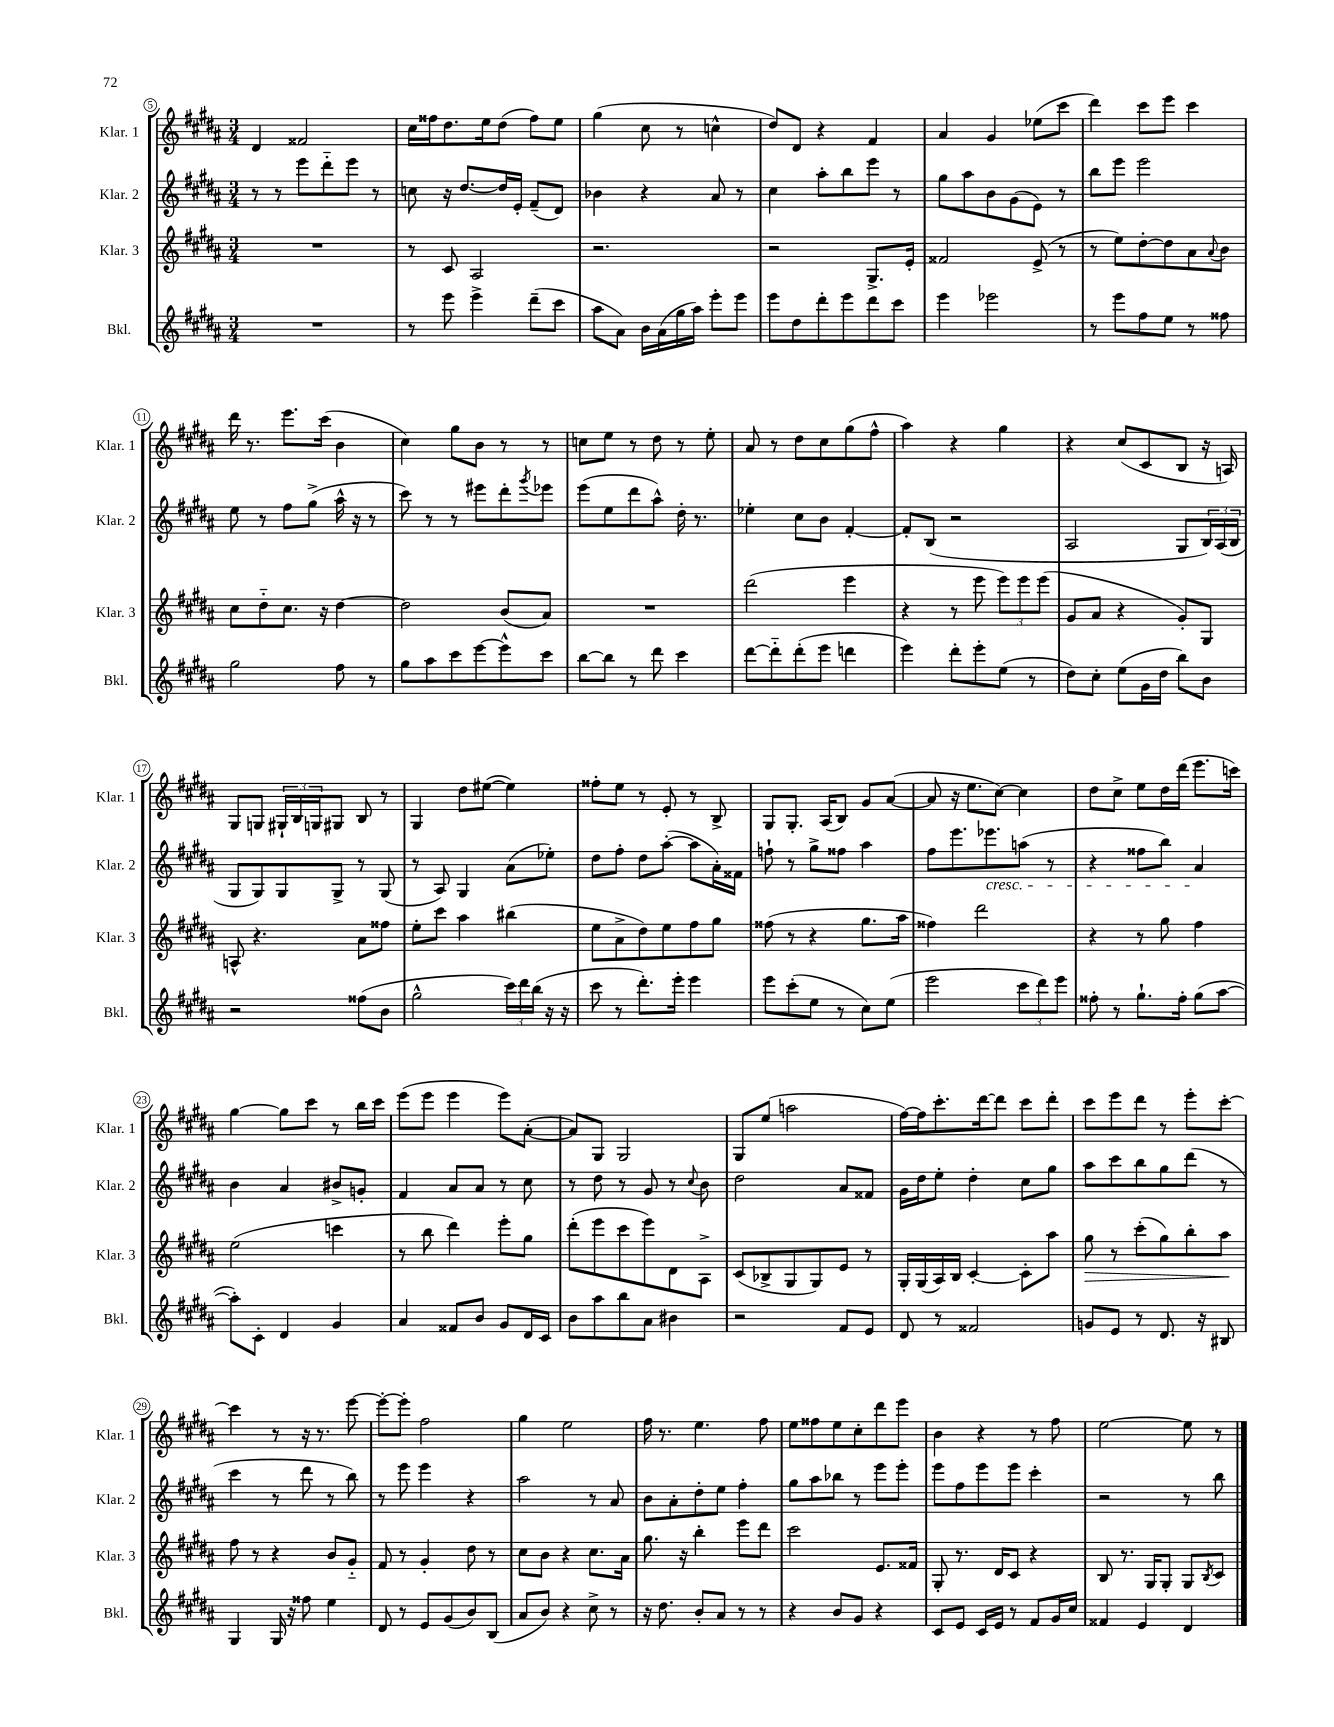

**kern	**kern	**kern	**kern
*staff4	*staff3	*staff2	*staff1
*clefG2	*clefG2	*clefG2	*clefG2
*k[f#c#g#d#a#]	*k[f#c#g#d#a#]	*k[f#c#g#d#a#]	*k[f#c#g#d#a#]
*M3/4	*M3/4	*M3/4	*M3/4
2.r	2.r	8r	4d#
.	.	8r	.
.	.	8eee	2f##
.	.	8ddd#'~	.
.	.	8eee	.
.	.	8r	.
=	=	=	=
8r	8r	8cc	16cc#
.	.	.	16ff##
8eee	8c#	16r	8.dd#
.	.	[8.dd#	.
4eee^	2A#	.	.
.	.	.	16ee
.	.	16dd#]	(8dd#
.	.	16e'	.
(8ddd#~	.	(8f#~	8ff##)
8ccc#	.	8d#)	8ee
=	=	=	=
8aa#	2.r	4b-	(4gg#
8a#)	.	.	.
16b	.	4r	8cc#
(16a#	.	.	.
16gg#	.	.	8r
16aa#)	.	.	.
8eee'	.	8a#	4cc^^
8eee	.	8r	.
=	=	=	=
8eee	2r	4cc#	8dd#)
8dd#	.	.	8d#
8ddd#'	.	8aa#'	4r
8eee	.	8bb	.
8ddd#	8.G#^	8eee	4f#
8ccc#	.	8r	.
.	16e'	.	.
=	=	=	=
4eee	2f##	8gg#	4a#
.	.	8aa#	.
2eee-	.	8b	4g#
.	.	(8g#	.
.	(8e^	8e)	(8ee-
.	8r	8r	8ccc#
=	=	=	=
8r	8r	8bb	4ddd#)
8eee	8ee)	8eee	.
8ff#	[8dd#'	2eee	8ccc#
8ee	8dd#]	.	8eee
8r	8a#	.	4ccc#
.	8qqa#	.	.
8ff##	8b	.	.
=	=	=	=
2gg#	8cc#	8ee	16ddd#
.	.	.	8.r
.	8dd#'~	8r	.
.	8.cc#	8ff#	8.eee
.	.	(8gg#^	.
.	16r	.	(16ccc#
8ff#	[4dd#	16aa#^^	4b
.	.	16r	.
8r	.	8r	.
=	=	=	=
8gg#	2dd#]	8ccc#)	4cc#)
8aa#	.	8r	.
8ccc#	.	8r	8gg#
[8eee	.	8eee#	8b
8eee^^]	(8b	8ddd#'	8r
.	.	8qggg#	.
8ccc#	8a#)	8eee-	8r
=	=	=	=
[8bb	2.r	(8eee	8cc
8bb]	.	8ee	8ee
8r	.	8ddd#	8r
8ddd#	.	8aa#^^)	8dd#
4ccc#	.	16dd#'	8r
.	.	8.r	.
.	.	.	8ee'
=	=	=	=
[8ddd#	(2ddd#	4ee-'	8a#
8ddd#'~]	.	.	8r
(8ddd#'	.	8cc#	8dd#
8eee	.	8b	8cc#
4ddd	4eee	[4f#'	(8gg#
.	.	.	8ff#^^
=	=	=	=
4eee)	4r	8f#']	4aa#)
.	.	(8B	.
8ddd#'	8r	2r	4r
8eee'	8eee	.	.
(8ee	12eee)	.	4gg#
.	12eee	.	.
8r	.	.	.
.	(12eee	.	.
=	=	=	=
8dd#)	8g#	2A#	4r
8cc#'	8a#	.	.
(8ee	4r	.	(8cc#
16g#	.	.	8c#
16dd#	.	.	.
8bb)	8g#')	8G#	8B
8b	8G#	24B)	16r
.	.	(24A#	.
.	.	.	16A)
.	.	24B	.
=	=	=	=
2r	8A^^	8G#	8G#
.	4.r	8G#)	8G
.	.	8G#	24G#`
.	.	.	24B
.	.	.	24G
.	.	8G#^	8G#
(8ff##	8a#	8r	8B
8b	8ff##	(8G#	8r
=	=	=	=
2gg#^^	8ee'	8r	4G#
.	8ccc#	8A#)	.
.	4aa#	4G#	8dd#
.	.	.	([8ee#
24ccc#)	(4bb#	(8a#	4ee#])
24ddd#	.	.	.
(24bb	.	.	.
16r	.	8ee-')	.
16r	.	.	.
=	=	=	=
8ccc#	8ee	8dd#	8ff##'
8r	8a#^	8ff#'	8ee
8.ddd#')	8dd#)	8dd#	8r
.	8ee	([8aa#'	8e'
16eee'	.	.	.
4eee	8ff#	8aa#]	8r
.	8gg#	16a#')	8B^
.	.	16f##	.
=	=	=	=
8eee	(8ff##	8ff`	8G#
(8ccc#'	8r	8r	8.G#'
8ee	4r	8gg#^	.
.	.	.	(16A#
8r	.	8ff##	8B)
8cc#)	8.gg#	4aa#	8g#
(8ee	.	.	([8a#
.	16aa#	.	.
=	=	=	=
2eee	4ff##)	8ff#	8a#]
.	.	8.eee	16r
.	.	.	8.ee
.	2ddd#	.	.
.	.	8.eee-	.
.	.	.	[8cc#)
12ccc#	.	(8aa	4cc#]
12ddd#)	.	.	.
.	.	8r	.
12eee	.	.	.
=	=	=	=
8ff##'	4r	4r	8dd#
8r	.	.	8cc#^
8.gg#`	8r	8ff##	8ee
.	8gg#	8bb)	16dd#
16ff##'	.	.	(16ddd#
(8gg#	4ff#	4a#	8.eee
[8aa#	.	.	.
.	.	.	16ccc)
=	=	=	=
8aa#'])	(2ee	4b	[4gg#
8c#'	.	.	.
4d#	.	4a#	8gg#]
.	.	.	8ccc#
4g#	4ccc	8b#^	8r
.	.	8g'	16bb
.	.	.	16ccc#
=	=	=	=
4a#	8r	4f#	(8eee
.	8bb	.	8eee
8f##	4ddd#)	8a#	4eee
8b	.	8a#	.
8g#	8eee'	8r	8eee)
16d#	8gg#	8cc#	([8a#'
16c#	.	.	.
=	=	=	=
8b	(8ddd#'	8r	8a#])
8aa#	8eee	8dd#	8G#
8bb	8ccc#	8r	2G#
8a#	8eee)	8g#	.
4b#	8d#	8r	.
.	.	8qqcc#	.
.	8A#^	8b	.
=	=	=	=
2r	(8c#	2dd#	8G#
.	8B-^	.	(8ee
.	8G#	.	2aa
.	8G#)	.	.
8f#	8e	8a#	.
8e	8r	8f##	.
=	=	=	=
8d#	16G#'	16g#	[16ff#)
.	(16G#	16dd#	16ff#]
8r	16A#)	8ee'	8.ccc#'
.	16B	.	.
2f##	[4c#'	4dd#'	.
.	.	.	[16ddd#
.	.	.	8ddd#]
.	8c#']	8cc#	8ccc#
.	8aa#	8gg#	8ddd#'
=	=	=	=
8g	8gg#	8aa#	8ccc#
8e	8r	8ccc#	8eee
8r	(8ccc#'	8bb	8ddd#
8.d#	8gg#)	8gg#	8r
.	8bb'	(8ddd#	8eee'
16r	.	.	.
8B#	8aa#	8r	[8ccc#'
=	=	=	=
4G#	8ff#	4ccc#	4ccc#]
.	8r	.	.
16G#	4r	8r	8r
16r	.	.	.
8ff##	.	8ddd#	16r
.	.	.	8.r
4ee	8b	8r	.
.	8g#'~	8bb)	[8eee
=	=	=	=
8d#	8f#	8r	8eee'_
8r	8r	8eee	8eee']
8e	4g#'	4eee	2ff#
(8g#	.	.	.
8b)	8dd#	4r	.
(8B	8r	.	.
=	=	=	=
8a#	8cc#	2aa#	4gg#
8b)	8b	.	.
4r	4r	.	2ee
8cc#^	8.cc#	8r	.
8r	.	8a#	.
.	16a#	.	.
=	=	=	=
16r	8.gg#	8b	16ff#
8.dd#	.	.	8.r
.	.	8a#'	.
.	16r	.	.
8b'	4bb'	8dd#'	4.ee
8a#	.	8ee	.
8r	8eee	4ff#'	.
8r	8ddd#	.	8ff#
=	=	=	=
4r	2ccc#	8gg#	8ee
.	.	8aa#	8ff##
8b	.	8bb-	8ee
8g#	.	8r	8cc#'
4r	8.e	8eee	8ddd#
.	.	8eee'	8eee
.	16f##	.	.
=	=	=	=
8c#	8G#'	8eee	4b
8e	8.r	8ff#	.
16c#	.	8eee	4r
16e	16d#	.	.
8r	8c#	8eee	.
8f#	4r	4ccc#'	8r
16g#	.	.	8ff#
16cc#	.	.	.
=	=	=	=
4f##	8B	2r	[2ee
.	8.r	.	.
4e	.	.	.
.	16G#	.	.
.	8G#'	.	.
4d#	8G#	8r	8ee]
.	8qB	.	.
.	8c#	8bb	8r
==	==	==	==
*-	*-	*-	*-
